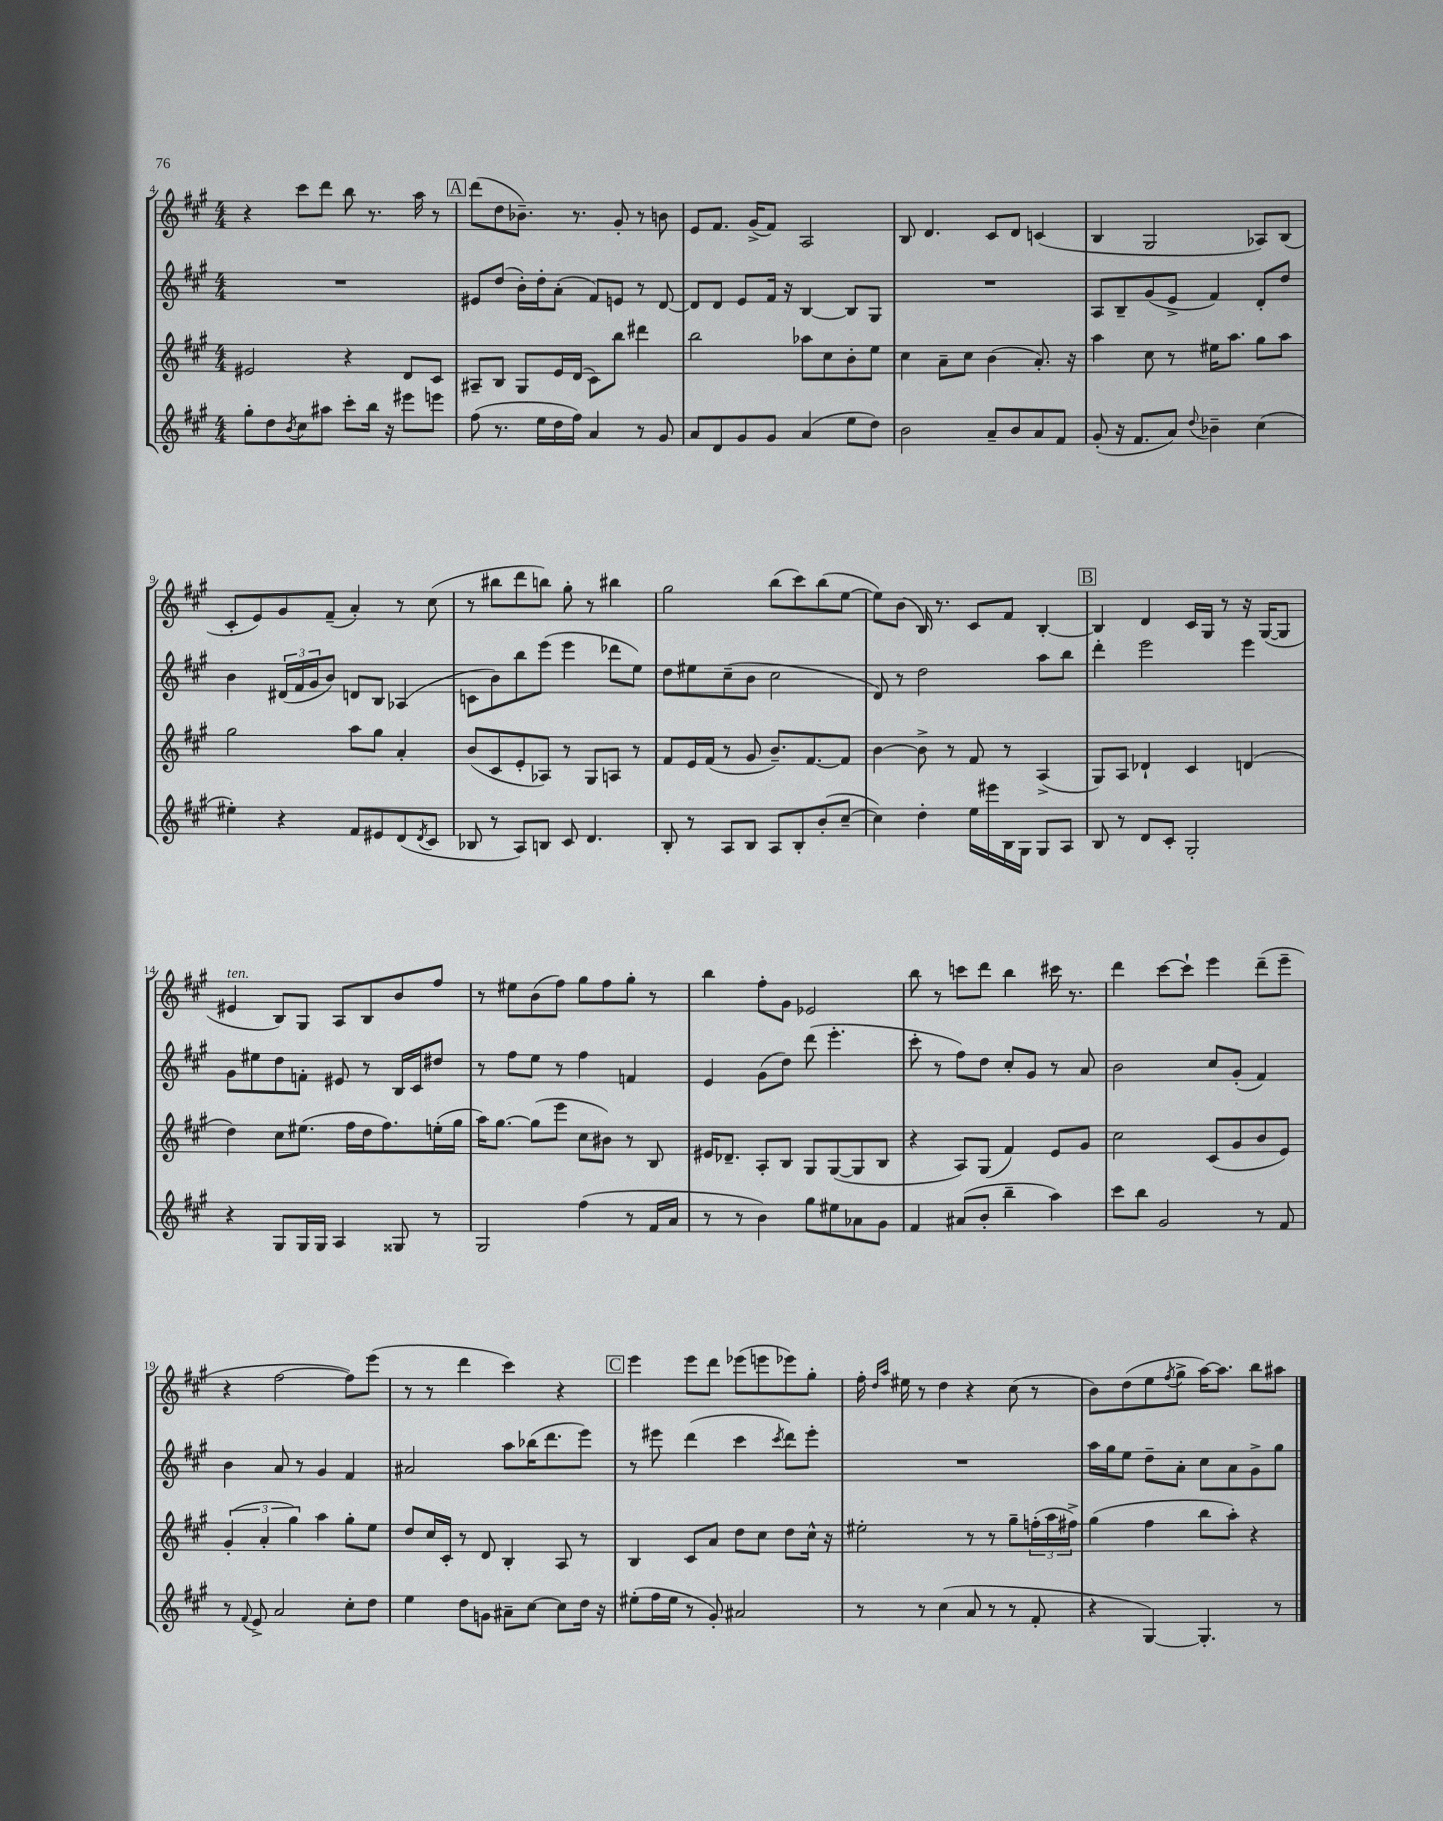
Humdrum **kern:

**kern	**kern	**kern	**kern
*part4	*part3	*part2	*part1
*staff4	*staff3	*staff2	*staff1
*clefG2	*clefG2	*clefG2	*clefG2
*k[f#c#g#]	*k[f#c#g#]	*k[f#c#g#]	*k[f#c#g#]
*M4/4	*M4/4	*M4/4	*M4/4
=4	=4	=4	=4
8gg#'\L	2e#X/	1r	4r
8dd\	.	.	.
8qb/	.	.	.
8cc#\	.	.	8ccc#\L
8aa#X\J	.	.	8ddd\J
8ccc#'\L	4r	.	8bb\
16bb\Jk	.	.	8.r
16r	.	.	.
8eee#X\L	8d/L	.	.
.	.	.	16aa\
8eeen\J	8c#/J	.	8r
!!LO:REH:place=s1:t=A
=5	=5	=5	=5
(8ff#\	8A#X~/L	8e#X/L	(8ddd\L
8.r	8B/J	(8dd/J	8dd\
.	8G#/L	16b'\LL)	8.b-X~\J)
16ee\LL	.	16dd'\J	.
16dd\	16e/L	(8a'\J	.
16ff#\JJ)	(16d/JJ	.	8.r
4a/	8c#\L)	8f#/L)	.
.	8bb\J	8en/J	8g#'/
8r	4ddd#X\	8r	8r
8g#/	.	[8d/	8bn\
=6	=6	=6	=6
8a/L	2bb\	8d/L]	8e/L
8d/	.	8d/J	8.f#/J
8g#/	.	8e/L	.
.	.	.	(16g#^/KL
8g#/J	.	16f#/Jk	8f#/J)
.	.	16r	.
(4a/	8aa-X\L	[4B/	2A/
.	8cc#\	.	.
8ee\L	8b'\	8B/L]	.
8dd\J)	8ee\J	8G#/J	.
=7	=7	=7	=7
2b\	4cc#\	1r	8B/
.	.	.	4.d/
.	8a~\L	.	.
.	8cc#\J	.	.
8a~/L	(4b\	.	8c#/L
8b/	.	.	8d/J
8a/	8.a'/)	.	(4cn/
8f#/J	.	.	.
.	16r	.	.
=8	=8	=8	=8
(8g#'/	4aa\	8A/L	4B/
16r	.	8B~/	.
8.f#/L	.	.	.
.	8cc#\	(8g#/	2G#/
8a/J)	8r	8e^/J	.
8qqdd/	.	.	.
4b-X~\	16ee#X\KL	4f#/)	.
.	8.aa\J	.	.
(4cc#\	8gg#\L	8d'/L	8A-X/L)
.	8aa\J	8dd/J	(8B/J
!!LO:LB:g=z
=9	=9	=9	=9
4ee#X'\)	2gg#\	4b\	8c#'/L
.	.	.	8e/)
4r	.	(24d#X/LL	8g#/
.	.	24f#/	.
.	.	24g#/J	.
.	.	8b/J)	(8f#~/J
8f#/L	8aa\L	8dn/L	4a'/)
8e#X/	8gg#\J	8B/J	.
(8d/	4a'/	(4A-X/	8r
8qd/	.	.	.
8c#/J	.	.	(8cc#\
=10	=10	=10	=10
8B-X/	(8b/L	8cn\L	8r
8r	8c#/	8b\)	8bb#X\L
8A/L)	8e'/	8bb\	8ddd\
8Bn/J	8A-X/J)	(8eee\J	8bbn\J)
8c#/	8r	4eee\	8gg#'\
4.d/	8G#/L	.	8r
.	8An/J	8ddd-X\L	4bb#X\
.	8r	8ee\J)	.
=11	=11	=11	=11
8B'/	8f#/L	8dd\L	2gg#\
8r	16e/L	8ee#X\	.
.	(16f#/JJ	.	.
8A/L	8r	(8cc#~\	.
8B/J	8g#/	8b\J	.
8A/L	8.b~/L)	2cc#\	(8bb\L
8B'/	.	.	8ccc#\)
.	[8.f#/	.	.
(8b'/	.	.	(8bb\
[8cc#~/J	8f#/J]	.	[8ee\J
=12	=12	=12	=12
4cc#\])	[4b\	8d/)	8ee\L])
.	.	8r	(8b\J
4dd'\	8b^\]	2dd\	16B/)
.	.	.	8.r
.	8r	.	.
16ee\LL	8f#/	.	8c#/L
16eee#X\	.	.	.
16B\	8r	.	8f#/J
16G#\JJ	.	.	.
8G#/L	(4A^/	8aa\L	[4B'/
8A/J	.	8bb\J	.
!!LO:REH:place=s1:t=B
=13	=13	=13	=13
8B/	8G#/L)	4ddd'\	4B/]
8r	8A/J	.	.
8d/L	4d-X`/	2eee\	4d/
8c#'/J	.	.	.
2G#'/	4c#/	.	16c#/LL
.	.	.	16G#/JJ
.	.	.	8r
.	(4dn/	4eee\	16r
.	.	.	([16G#/KL
.	.	.	8G#/J]
!!LO:LB:g=z
=14	=14	=14	=14
!	!	!	!LO:TX:a:i:t=ten.
4r	4dd\)	8g#\L	4e#X/
.	.	8ee#X\	.
8G#/L	8cc#\L	8dd\	8B/L)
16G#/L	(8.ee#X\J	8fn'\J	8G#/J
16G#/JJ	.	.	.
4A/	.	8e#X/	8A/L
.	16ff#\LL	.	.
.	16dd\J	8r	8B/
.	8.ff#\)	.	.
8G##X/	.	16B/LL	8b/
.	.	16c#/J	.
8r	(16een'\L	8dd#X/J	8ff#/J
.	16gg#\JJ	.	.
=15	=15	=15	=15
2G#/	16aa\KL)	8r	8r
.	[8.gg#\J	.	.
.	.	8ff#\L	8ee#X\L
.	(8gg#\L]	8ee\J	(8b\
.	8eee\J	8r	8ff#\J)
(4ff#\	8cc#\L	4ff#\	8gg#\L
.	8b#X\J)	.	8ff#\
8r	8r	4fn/	8gg#'\J
16f#/LL	8B/	.	8r
16a/JJ	.	.	.
=16	=16	=16	=16
8r	16e#X/KL	4e/	4bb\
.	8.d-X~/J	.	.
8r	.	.	.
4b\)	8A'/L	(8g#\L	8ff#'\L
.	8B/J	8dd\J)	8g#\J
8gg#\L	8G#/L	(8ddd\	2e-X/
8ee#X\	([8G#/	4.eee'\	.
8a-X\	8G#/]	.	.
8g#\J	8B/J	.	.
=17	=17	=17	=17
4f#/	4r	8ccc#'\	8bb\
.	.	8r	8r
(8a#X/L	8A/L)	8ff#\L)	8cccn\L
8b'/J	(8G#/J	8dd\J	8ddd\J
4bb~\	4f#/)	8cc#'/L	4bb\
.	.	8g#/J	.
4aa\)	8e/L	8r	16ccc#X\
.	.	.	8.r
.	8g#/J	8a/	.
=18	=18	=18	=18
8ccc#\L	2cc#\	2b\	4ddd\
8bb\J	.	.	.
2g#/	.	.	[8ccc#\L
.	.	.	8ccc#`\J]
.	(8c#/L	8cc#/L	4eee\
.	8g#/	(8g#'/J	.
8r	8b/	4f#/)	(8ddd~\L
8f#/	8e/J)	.	8eee~\J
!!LO:LB:g=z
=19	=19	=19	=19
8r	(6g#'/	4b\	4r
8qqf#/	.	.	.
8e^/	.	.	.
.	6a'/	.	.
2a/	.	8a/	[2ff#\
.	6gg#\)	.	.
.	.	8r	.
.	4aa\	4g#/	.
8cc#'\L	8gg#'\L	4f#/	8ff#\L])
8dd\J	8ee\J	.	(8eee\J
=20	=20	=20	=20
4ee\	8dd/L	2a#X/	8r
.	16cc#/L	.	8r
.	16c#'/JJ	.	.
8dd\L	8r	.	4ddd\
8gn\J	8d/	.	.
8a#X~\L	4B'/	8aa\L	4ccc#\)
[8cc#\J	.	(16bb-X\K	.
.	.	8.ddd\	.
8cc#\L]	8A/	.	4r
16dd\Jk	8r	8eee\J)	.
16r	.	.	.
!!LO:REH:place=s1:t=C
=21	=21	=21	=21
(8ee#X'\L	4B/	8r	4eee\
16ff#\L	.	8eee#X\	.
16ee#\JJ	.	.	.
8r	8c#/L	(4ddd\	8eee\L
8g#'/)	8a/J	.	8ddd\J
2a#X/	8dd\L	4ccc#\	(8eee-X\L
.	8cc#\J	.	8eeen\
.	.	8qccc#/	.
.	8dd\L	8ddd\L)	8eee-X\)
.	16cc#^^\Jk	8eee#'\J	8gg#'\J
.	16r	.	.
=22	=22	=22	=22
8r	2ee#X'\	1r	16ff#'\
.	.	.	16qqdd/LL
.	.	.	16qqaa/JJ
.	.	.	16ee#X\
8r	.	.	8r
(4cc#\	.	.	4dd\
8a/	8r	.	4r
8r	8r	.	.
8r	8gg#~\L	.	(8cc#\
8f#'/	(24ffn'\L	.	8r
.	24aa\	.	.
.	24ff#X^\JJ)	.	.
=23	=23	=23	=23
4r	(4gg#\	16aa\LL	8b\L)
.	.	16gg#\J	.
.	.	8ee\J	(8dd\
[4G#/)	4ff#\	8dd~\L	8ee\
.	.	.	8qff#/
.	.	8a'\J	8gg#^\J
4.G#'/]	8bb\L	8cc#\L	[16aa\KL)
.	.	.	8.aa\J]
.	8aa'\J)	8a\	.
.	4r	8g#^\	8bb\L
8r	.	8gg#\J	8aa#X\J
==	==	==	==
*-	*-	*-	*-
